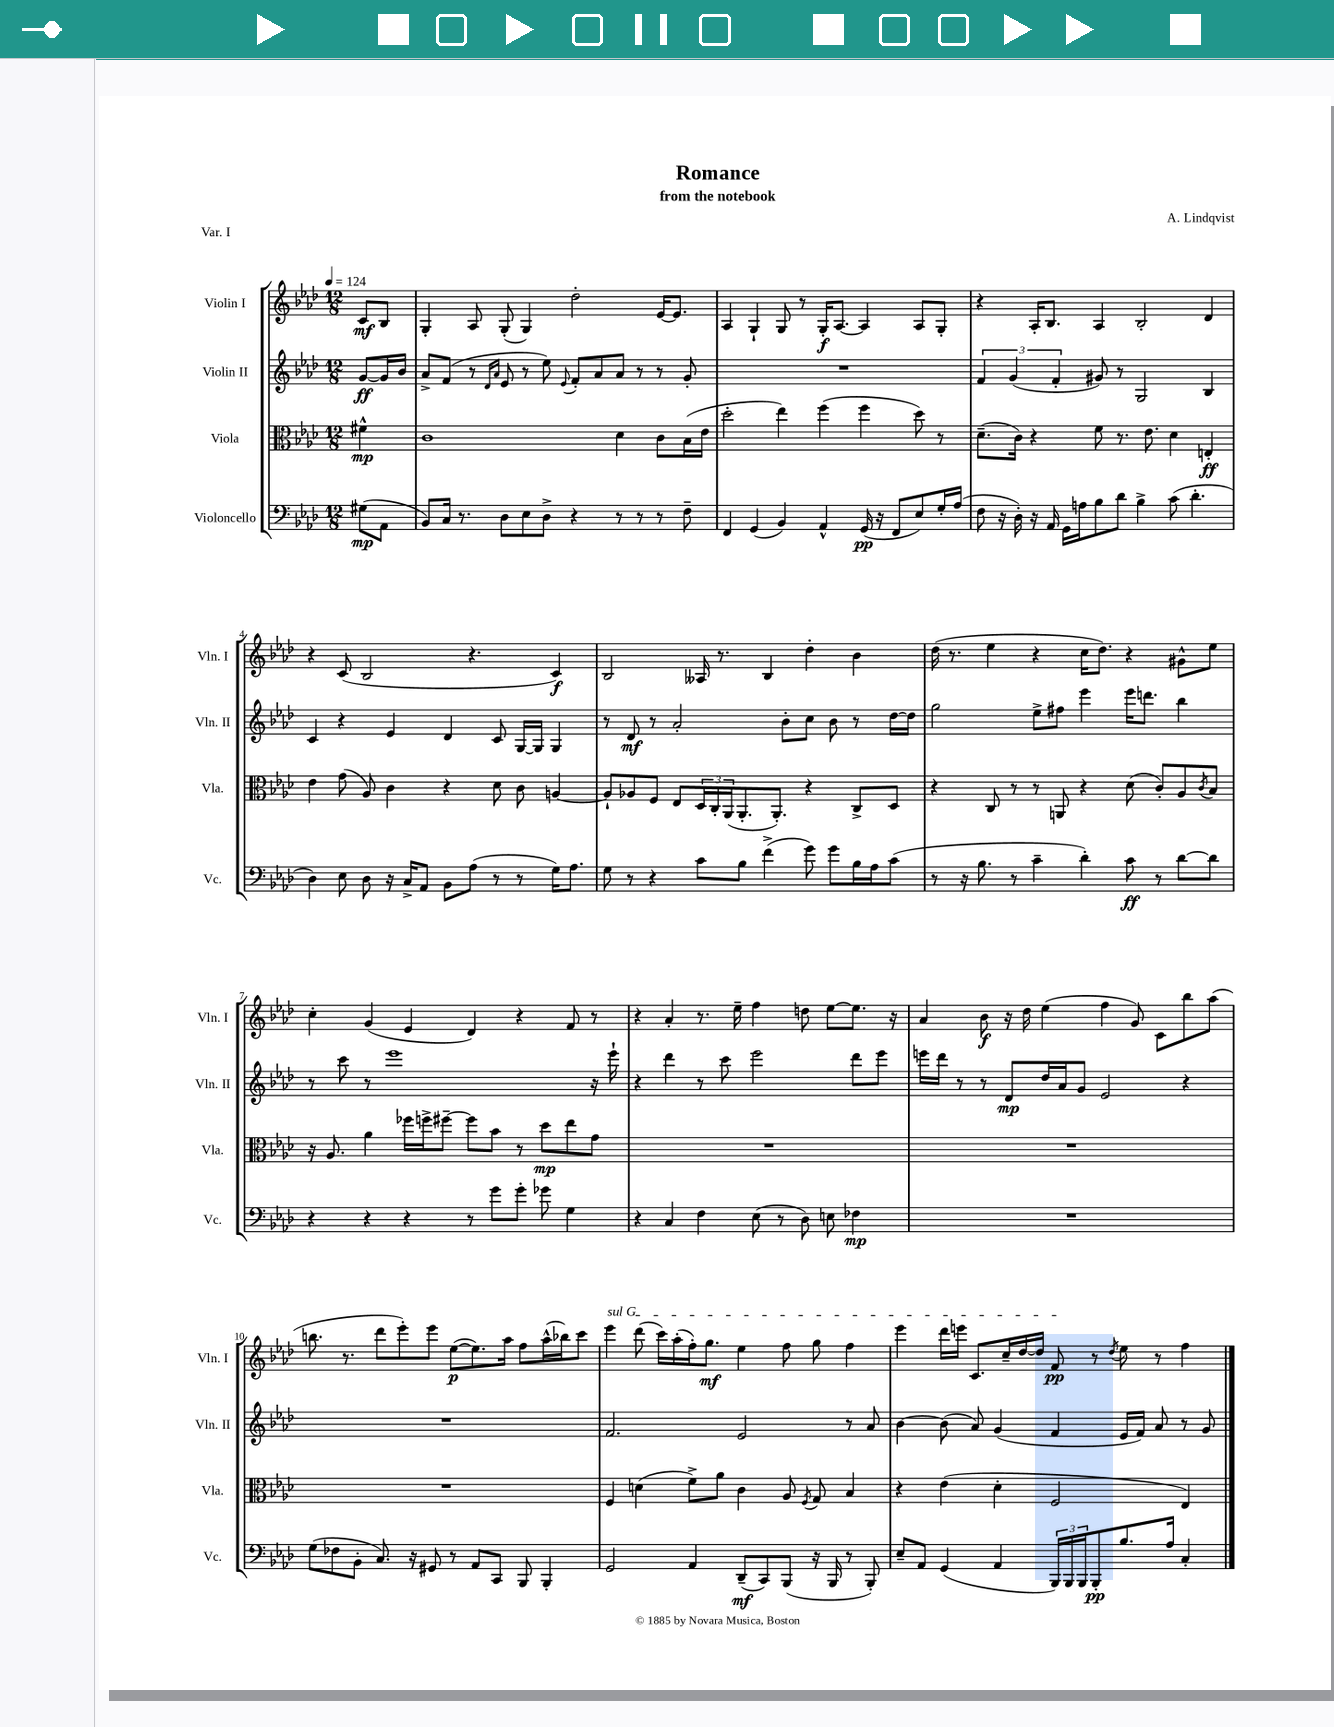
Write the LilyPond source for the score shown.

\header { title = "Romance" composer = "A. Lindqvist" subtitle = "from the notebook" piece = "Var. I" }
<<
\new StaffGroup <<
\new Staff = "s0" \with { instrumentName = "Violin I" shortInstrumentName = "Vln. I" } {
    \clef treble \key aes \major \numericTimeSignature \time 12/8 \partial 4 \tempo 4 = 124
    c'8\mf bes8 |
    g4-. aes8 g8-.( g4) des''2-. ees'16~ ees'8. |
    aes4 g4-! g8 r8 g16-.\f aes8.~ aes4 aes8 g8-. |
    r4 aes16-. bes8. aes4 bes2-. des'4 |
    r4 c'8( bes2 r4. c'4\f) |
    bes2 aeses16 r8. bes4 des''4-. bes'4 |
    des''16( r8. ees''4 r4 c''16 des''8.) r4 gis'8-^ ees''8 |
    c''4-. g'4( ees'4 des'4) r4 f'8 r8 |
    r4 aes'4-. r8. ees''16-- f''4 d''8 ees''8~ ees''8. r16 |
    aes'4 bes'8\f r16 des''16 ees''4( f''4 g'8) c'8 bes''8 aes''8( |
    b''8. r8. des'''8 ees'''8-.) ees'''8 ees''8~\p( ees''8.) aes''16 f''8 aes''16-^( bes''16) c'''8 |
    \once \override TextSpanner.bound-details.left.text = \markup { \italic "sul G" } ees'''4\startTextSpan des'''8( c'''16) aes''16-.( f''16-.) g''8.\mf ees''4 f''8 g''8 f''4 |
    ees'''4 des'''16 e'''16 c'8. c''16-- des''16~ des''16 f'8\pp\stopTextSpan r8 \acciaccatura { des''8 } ees''8 r8 f''4 \bar "|." |
}
\new Staff = "s1" \with { instrumentName = "Violin II" shortInstrumentName = "Vln. II" } {
    \clef treble \key aes \major \numericTimeSignature \time 12/8 \partial 4
    g'8~\ff g'16 bes'16 |
    aes'8-> f'8( r8 \grace { des'16 aes'16 } ees'8 r8 ees''8) \appoggiatura { ees'8 } f'8-. aes'8 aes'8 r8 r8 g'8-. |
    R1. |
    \tuplet 3/2 { f'4 g'4( f'4-. } gis'8) r8 g2 bes4 |
    c'4 r4 ees'4 des'4 c'8 g16~ g16 g4 |
    r8 des'8\mf r8 aes'2-. bes'8-. c''8 bes'8 r8 des''16~ des''16 |
    g''2 ees''8-> fis''8 ees'''4 ees'''16 d'''8. bes''4 |
    r8 c'''8 r8 ees'''1 r16 ees'''16-! |
    r4 des'''4 r8 c'''8 ees'''2 des'''8 ees'''8 |
    e'''16 des'''16 r8 r8 des'8\mp des''16 aes'16 g'8 ees'2 r4 |
    R1. |
    f'2. ees'2 r8 aes'8 |
    bes'4~ bes'8( aes'8) g'4( f'4 ees'16 f'16) aes'8 r8 g'8 \bar "|." |
}
\new Staff = "s2" \with { instrumentName = "Viola" shortInstrumentName = "Vla." } {
    \clef alto \key aes \major \numericTimeSignature \time 12/8 \partial 4
    fis'4-^\mp |
    c'1 des'4 c'8 bes16( ees'16 |
    des''2-. ees''4) f''4( f''4 des''8) r8 |
    des'8.--( c'16) r4 f'8 r8. ees'8. des'4 e4-.\ff |
    ees'4 g'8( aes8) c'4 r4 des'8 c'8 a4~ |
    a8-! aes8 f8 ees8 \tuplet 3/2 { des16 c16-. aes,16( } aes,8.-. aes,8.-.) r4 c8-> des8 |
    r4 c8 r8 r8 a,8 r4 des'8( c'8-.) aes8 \acciaccatura { c'8 } bes8 |
    r16 aes8. aes'4 fes''16 f''16-> fis''8~-- fis''8 bes'8 r8 des''8\mp ees''8 g'8 |
    R1. |
    R1. |
    R1. |
    f4 d'4( f'8->) aes'8 c'4 aes8 \acciaccatura { f8 } g8 bes4 |
    r4 ees'4( des'4-. f2 ees4) \bar "|." |
}
\new Staff = "s3" \with { instrumentName = "Violoncello" shortInstrumentName = "Vc." } {
    \clef bass \key aes \major \numericTimeSignature \time 12/8 \partial 4
    gis8\mp( aes,8 |
    bes,8) c16 r8. des8 ees8 des8-> r4 r8 r8 r8 f8-- |
    f,4 g,4( bes,4) aes,4-^ g,16\pp( r16 f,8 ees8) g16-. aes16( |
    f8 r16 des16-.) r16 aes,16 g,16 a16 bes8 des'8 bes4-> c'8( des'4.-. |
    des4) ees8 des8 r16 c16-> aes,8 bes,8 aes8( r8 r8 g16) aes8. |
    g8 r8 r4 c'8 bes8 f'4->( g'8) g'8 bes16 aes16 c'8( |
    r8 r16 bes8. r8 c'4-- des'4-.) c'8\ff r8 des'8~ des'8 |
    r4 r4 r4 r8 g'8 g'8-. ges'8 g4 |
    r4 c4 f4 ees8( r8 des8) e8 fes4\mp |
    R1. |
    g8( fes8 bes,8-. c8.) r16 gis,8 r8 aes,8 c,8 bes,,8 bes,,4-. |
    g,2 aes,4 des,8--\mf( c,8) bes,,8( r16 bes,,16 r8 bes,,8-.) |
    ees8-- aes,8 g,4( aes,4 \tuplet 3/2 { bes,,16) bes,,16 bes,,16 } bes,,8-.\pp bes8. aes16 c4-. \bar "|." |
}
>>
>>
